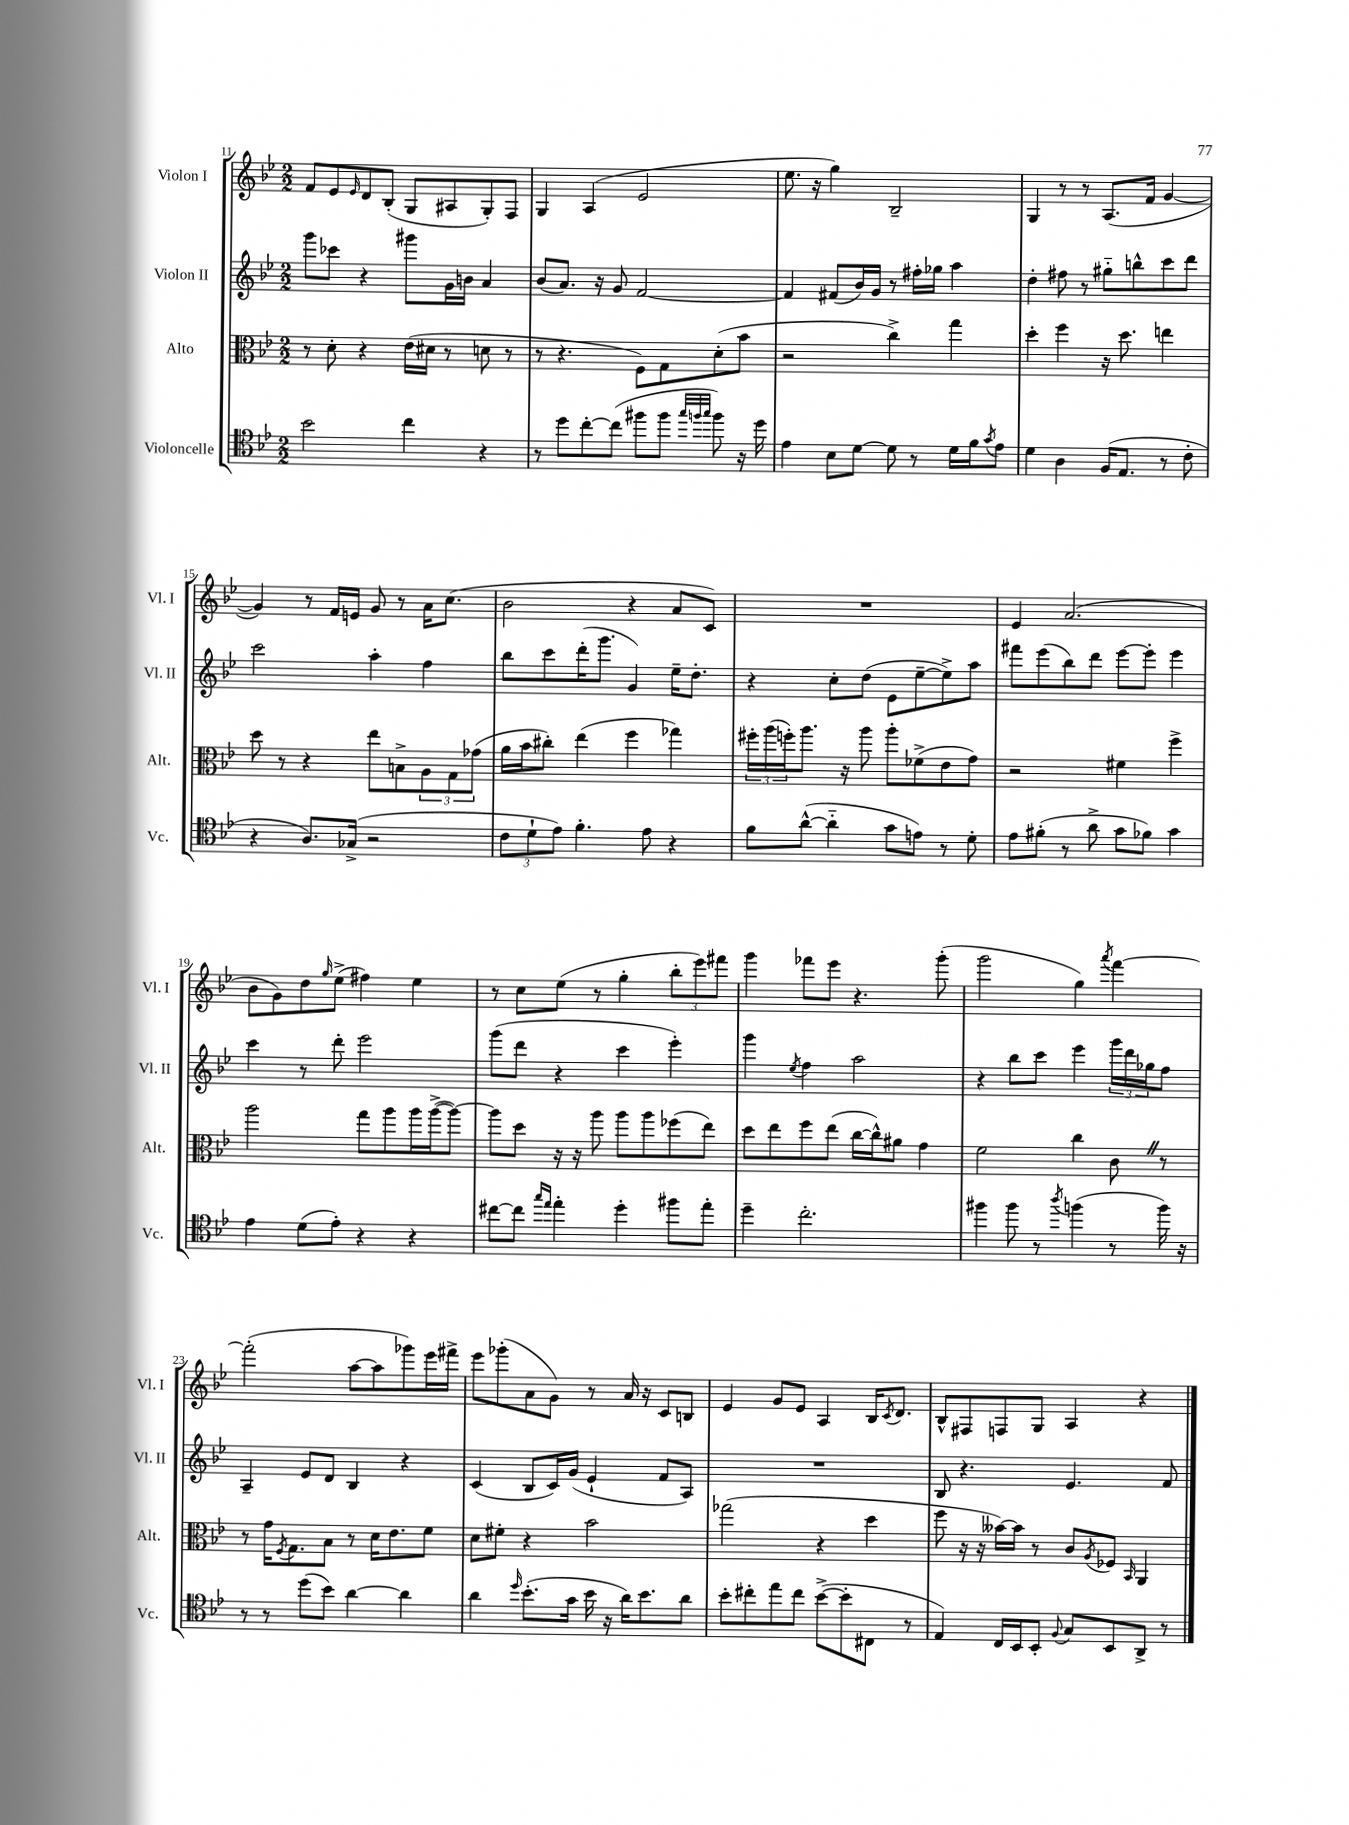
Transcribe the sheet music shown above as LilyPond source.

<<
\new StaffGroup <<
\new Staff = "s0" \with { instrumentName = "Violon I" shortInstrumentName = "Vl. I" } {
    \clef treble \key bes \major \numericTimeSignature \time 2/2
    f'8 ees'8 \grace { ees'16 } d'8 bes8-.( g8 ais8 g8-.) f8 |
    g4 a4( ees'2 |
    ees''8. r16 g''4) bes2-- |
    g4 r8 r8 a8.( f'16 g'4~ |
    g'4) r8 f'16 e'16 g'8 r8 a'16 c''8.( |
    bes'2 r4 a'8 c'8) |
    R1 |
    ees'4 a'2.( |
    bes'8 g'8) d''8 \grace { g''16 } ees''8->( fis''4) ees''4 |
    r8 c''8 ees''8( r8 g''4-. \tuplet 3/2 { bes''8-. ees'''8) fis'''8 } |
    g'''4 fes'''8 ees'''8 r4. g'''8-.( |
    g'''2 g''4) \acciaccatura { a'''8 } f'''4~ |
    f'''2-.( a''8~ a''8 ges'''8) ees'''16 fis'''16-> |
    ees'''8 ges'''8-.( a'8 g'8) r8 a'16 r16 c'8 b8 |
    ees'4 g'8 ees'8 a4 bes16 \acciaccatura { c'8 } d'8. |
    bes8-^ fis8 f8 g8 a4 r4 \bar "|." |
}
\new Staff = "s1" \with { instrumentName = "Violon II" shortInstrumentName = "Vl. II" } {
    \clef treble \key bes \major \numericTimeSignature \time 2/2
    g'''8 ces'''8 r4 gis'''8 g'16 b'16 a'4 |
    bes'8( a'8.) r16 g'8 f'2~ |
    f'4 fis'8( bes'16) g'16 r8 fis''16-. ges''16 a''4 |
    d''4-. fis''8 r8 gis''8-_ b''8-^ c'''8 d'''8 |
    c'''2 a''4-. f''4 |
    bes''8 c'''8 d'''16-.( g'''8. g'4) ees''16-- d''8.-. |
    r4 c''8-. d''8( ees'8 ees''8~-- ees''8->) a''8 |
    fis'''8 ees'''8( bes''8) d'''8 ees'''8~ ees'''8-. ees'''4 |
    c'''4 r8 d'''8-. ees'''2 |
    g'''8( d'''8 r4 c'''4 ees'''4-.) |
    g'''4 \acciaccatura { ees''8 } f''4 a''2 |
    r4 bes''8 c'''8 ees'''4 \tuplet 3/2 { g'''16 d'''16 ges''16 } f''8 |
    a4-- ees'8 d'8 bes4 r4 |
    c'4( bes8 c'16) g'16( ees'4-! f'8 a8) |
    R1 |
    bes8 r4. ees'4. f'8 \bar "|." |
}
\new Staff = "s2" \with { instrumentName = "Alto" shortInstrumentName = "Alt." } {
    \clef alto \key bes \major \numericTimeSignature \time 2/2
    r8 d'8-. r4 ees'16( dis'16 r8 d'8 r8 |
    r8 r4. f8) g8 d'8-.( bes'8 |
    r2 c''4->) g''4 |
    d''4-. f''4 r16 d''8. e''4 |
    d''8 r8 r4 ees''8 b8-> \tuplet 3/2 { a8 g8 ges'8( } |
    a'16 bes'16 cis''8-.) ees''4( f''4 ges''4) |
    \tuplet 3/2 { fis''16-. a''16( f''16-.) } a''8. r16 a''8 a''8-. fes'8->( ees'8 g'8) |
    r2 fis'4 f''4-> |
    a''2 g''8 a''8 a''16 a''16~->( a''8~) |
    a''8 d''8 r16 r16 a''8 a''8 a''8 fes''8( ees''8) |
    d''8 ees''8 f''8 ees''8( c''16~ c''16-^) ais'8 g'4 |
    f'2 c''4 c'8 \once \override BreathingSign.text = \markup { \musicglyph "scripts.caesura.straight" } \breathe r8 |
    r8 g'16 \acciaccatura { f8 } g8. bes8 r8 d'16 ees'8. f'8 |
    d'8 fis'8-. r4 bes'2 |
    ges''2( r4 d''4 |
    f''8 r16 r16 beses'16~) beses'16 r8 c'8 \acciaccatura { a8 } fes8 \grace { bes,16 } a,4 \bar "|." |
}
\new Staff = "s3" \with { instrumentName = "Violoncelle" shortInstrumentName = "Vc." } {
    \clef tenor \key bes \major \numericTimeSignature \time 2/2
    bes'2 c''4 r4 |
    r8 d''8 c''8~-. c''8( fis''8 fis''8 \grace { g''32 f''32 g''32 } f''8) r16 d''16 |
    ees'4 bes8 d'8~ d'8 r8 d'16 f'16 \acciaccatura { g'8 } ees'8 |
    d'4 a4 f16( ees8. r8 c'8-. |
    r4 a8.) ges16->( r2 |
    \tuplet 3/2 { c'8 d'8-! ees'8) } f'4.-. ees'8 r4 |
    f'8 a'8~-^( a'4-_ g'8 e'8) r8 d'8-. |
    ees'8 fis'8-.( r8 a'8-> g'8 fes'8) g'4 |
    ees'4 d'8( ees'8-.) r4 r4 |
    cis''8~ cis''8 \grace { g''16 ees''16 } ees''4-. d''4-. fis''8 ees''8-. |
    d''4-- c''2.-. |
    fis''4 fis''8 r8 \acciaccatura { a''8 } f''4( r8 f''16) r16 |
    r8 r8 d''8( bes'8) a'4~ a'4 |
    a'4 \grace { d''16 } bes'8.-.( g'16 bes'16 r16 a'16) bes'8. a'8 |
    bes'8-. cis''8-. ees''8 cis''8 bes'8~->( bes'8-. cis8 r8 |
    ees4) c16 bes,16 bes,8-. \appoggiatura { f8 } g8 bes,8 a,8-> r8 \bar "|." |
}
>>
>>
\layout { \context { \Score currentBarNumber = #11 } }
